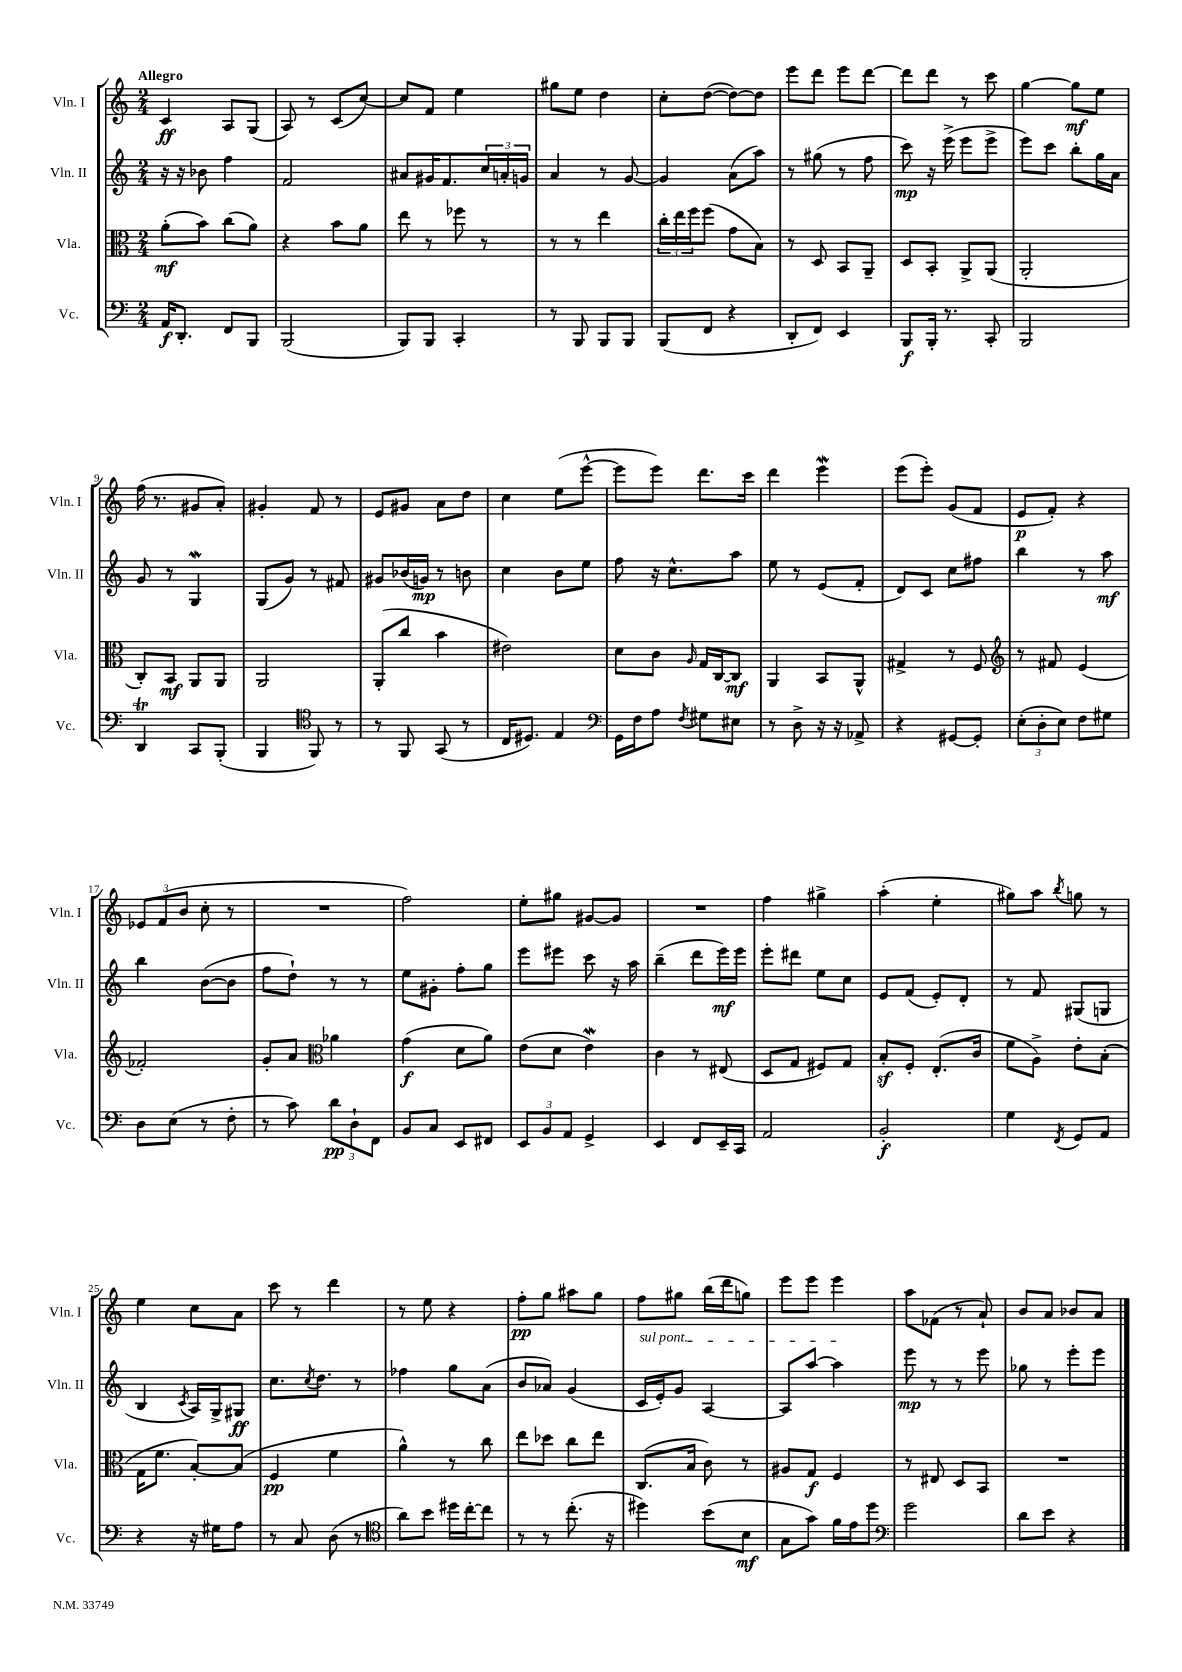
<<
\new StaffGroup <<
\new Staff = "s0" \with { instrumentName = "Vln. I" shortInstrumentName = "Vln. I" } {
    \clef treble \key c \major \numericTimeSignature \time 2/4 \tempo "Allegro"
    c'4\ff a8 g8( |
    a8) r8 c'8( c''8~) |
    c''8 f'8 e''4 |
    gis''8 e''8 d''4 |
    c''8-. d''8~( d''8~) d''8 |
    e'''8 d'''8 e'''8 d'''8~ |
    d'''8 d'''8 r8 c'''8 |
    g''4~ g''8\mf e''8 |
    f''16( r8. gis'8 a'8-.) |
    gis'4-. f'8 r8 |
    e'8 gis'8 a'8 d''8 |
    c''4 e''8( e'''8~-^ |
    e'''8 e'''8) d'''8. c'''16 |
    d'''4 e'''4\mordent |
    e'''8( e'''8-.) g'8( f'8 |
    e'8\p f'8-.) r4 |
    \tuplet 3/2 { ees'8 f'8( b'8 } c''8-. r8 |
    R2 |
    f''2) |
    e''8-. gis''8 gis'8~ gis'8 |
    R2 |
    f''4 gis''4-> |
    a''4-.( e''4-. |
    gis''8) a''8 \acciaccatura { b''8 } g''8 r8 |
    e''4 c''8 a'8 |
    c'''8 r8 d'''4 |
    r8 e''8 r4 |
    f''8-.\pp g''8 ais''8 g''8 |
    f''8 gis''8 b''16( d'''16 g''8) |
    e'''8 e'''8 e'''4 |
    a''8 fes'8( r8 a'8-!) |
    b'8 a'8 bes'8 a'8 \bar "|." |
}
\new Staff = "s1" \with { instrumentName = "Vln. II" shortInstrumentName = "Vln. II" } {
    \clef treble \key c \major \numericTimeSignature \time 2/4
    r16 r16 bes'8 f''4 |
    f'2 |
    ais'8 gis'16 f'8. \tuplet 3/2 { c''16 a'16-. g'16 } |
    a'4 r8 g'8~ |
    g'4 a'8( a''8) |
    r8 gis''8( r8 f''8 |
    c'''8\mp) r16 e'''16->( e'''8 e'''8-> |
    e'''8) c'''8 b''8-. g''16 a'16 |
    g'8 r8 g4\mordent |
    g8( g'8) r8 fis'8 |
    gis'8 bes'16( g'16\mp) r8 b'8 |
    c''4 b'8 e''8 |
    f''8 r16 c''8.-^ a''8 |
    e''8 r8 e'8( f'8-. |
    d'8) c'8 c''8 fis''8 |
    b''4 r8 a''8\mf |
    b''4 b'8~( b'8 |
    f''8 d''8-!) r8 r8 |
    e''8 gis'8-. f''8-. g''8 |
    e'''8 eis'''8 c'''8 r16 a''16 |
    b''4--( d'''8 e'''16\mf) e'''16 |
    e'''8-. dis'''8 e''8 c''8 |
    e'8 f'8( e'8-.) d'8-. |
    r8 f'8 gis8( g8 |
    b4 \acciaccatura { c'8 } a16) g16-> gis8\ff |
    c''8. \acciaccatura { c''8 } d''8. r8 |
    fes''4 g''8 a'8( |
    b'8 aes'8) g'4( |
    \once \override TextSpanner.bound-details.left.text = \markup { \italic "sul pont." } c'16\startTextSpan e'16-.) g'8 a4~ |
    a8 a''8~ a''4\stopTextSpan |
    e'''8\mp r8 r8 e'''8 |
    ges''8 r8 e'''8-. e'''8 \bar "|." |
}
\new Staff = "s2" \with { instrumentName = "Vla." shortInstrumentName = "Vla." } {
    \clef alto \key c \major \numericTimeSignature \time 2/4
    a'8-.\mf( b'8) c''8( a'8) |
    r4 b'8 a'8 |
    e''8 r8 fes''8 r8 |
    r8 r8 e''4 |
    \tuplet 3/2 { c''16-. e''16 f''16 } f''8( g'8 b8) |
    r8 d8 b,8 a,8-- |
    d8 b,8-. a,8-> a,8( |
    a,2-. |
    c8-.) b,8\mf a,8 a,8 |
    a,2 |
    a,8-.( c''8 b'4 |
    eis'2) |
    d'8 c'8 \grace { a16 } g16 c16~ c8\mf |
    a,4 b,8 a,8-^ |
    gis4-> r8 f8 |
    \clef treble r8 fis'8 e'4( |
    fes'2-.) |
    g'8-. a'8 \clef alto aes'4 |
    g'4\f( d'8 a'8) |
    e'8( d'8 e'4\mordent) |
    c'4 r8 eis8( |
    d8 g8 fis8) g8 |
    b8-.\sf f8-. e8.-.( c'16 |
    f'8 a8->) e'8-. b8-.( |
    g16 f'8. b8~-.) b8( |
    f4\pp f'4 |
    a'4-^) r8 c''8 |
    e''8 des''8 c''8 e''8 |
    c8.( b16 c'8) r8 |
    ais8 g8\f f4 |
    r8 eis8 d8 b,8 |
    R2 \bar "|." |
}
\new Staff = "s3" \with { instrumentName = "Vc." shortInstrumentName = "Vc." } {
    \clef bass \key c \major \numericTimeSignature \time 2/4
    a,16\f d,8.-. f,8 b,,8 |
    b,,2( |
    b,,8) b,,8 c,4-. |
    r8 b,,8 b,,8 b,,8 |
    b,,8( f,8 r4 |
    d,8-. f,8) e,4 |
    b,,8\f b,,16-. r8. c,8-. |
    b,,2 |
    d,4\trill c,8 b,,8-.( |
    b,,4 \clef tenor f,8) r8 |
    r8 f,8 g,8( r8 |
    c16 dis8.) e4 |
    \clef bass g,16 f16 a8 \acciaccatura { f8 } gis8 eis8 |
    r8 d8-> r16 r16 aes,8-> |
    r4 gis,8~ gis,8-. |
    \tuplet 3/2 { e8-.( d8-. e8) } f8 gis8 |
    d8 e8( r8 f8-. |
    r8 c'8) \tuplet 3/2 { d'8\pp d8-! f,8 } |
    b,8 c8 e,8 fis,8 |
    \tuplet 3/2 { e,8 b,8 a,8 } g,4-> |
    e,4 f,8 e,16-- c,16 |
    a,2 |
    b,2-.\f |
    g4 \acciaccatura { f,8 } g,8 a,8 |
    r4 r16 gis16 a8 |
    r8 c8 d8( r8 |
    \clef tenor a'8) b'8 dis''16 c''16~-. c''8 |
    r8 r8 c''8.-.( r16 |
    dis''4) b'8( b8\mf |
    g8 g'8) f'16 e'16 d''8 |
    \clef bass g'2 |
    d'8 e'8 r4 \bar "|." |
}
>>
>>
